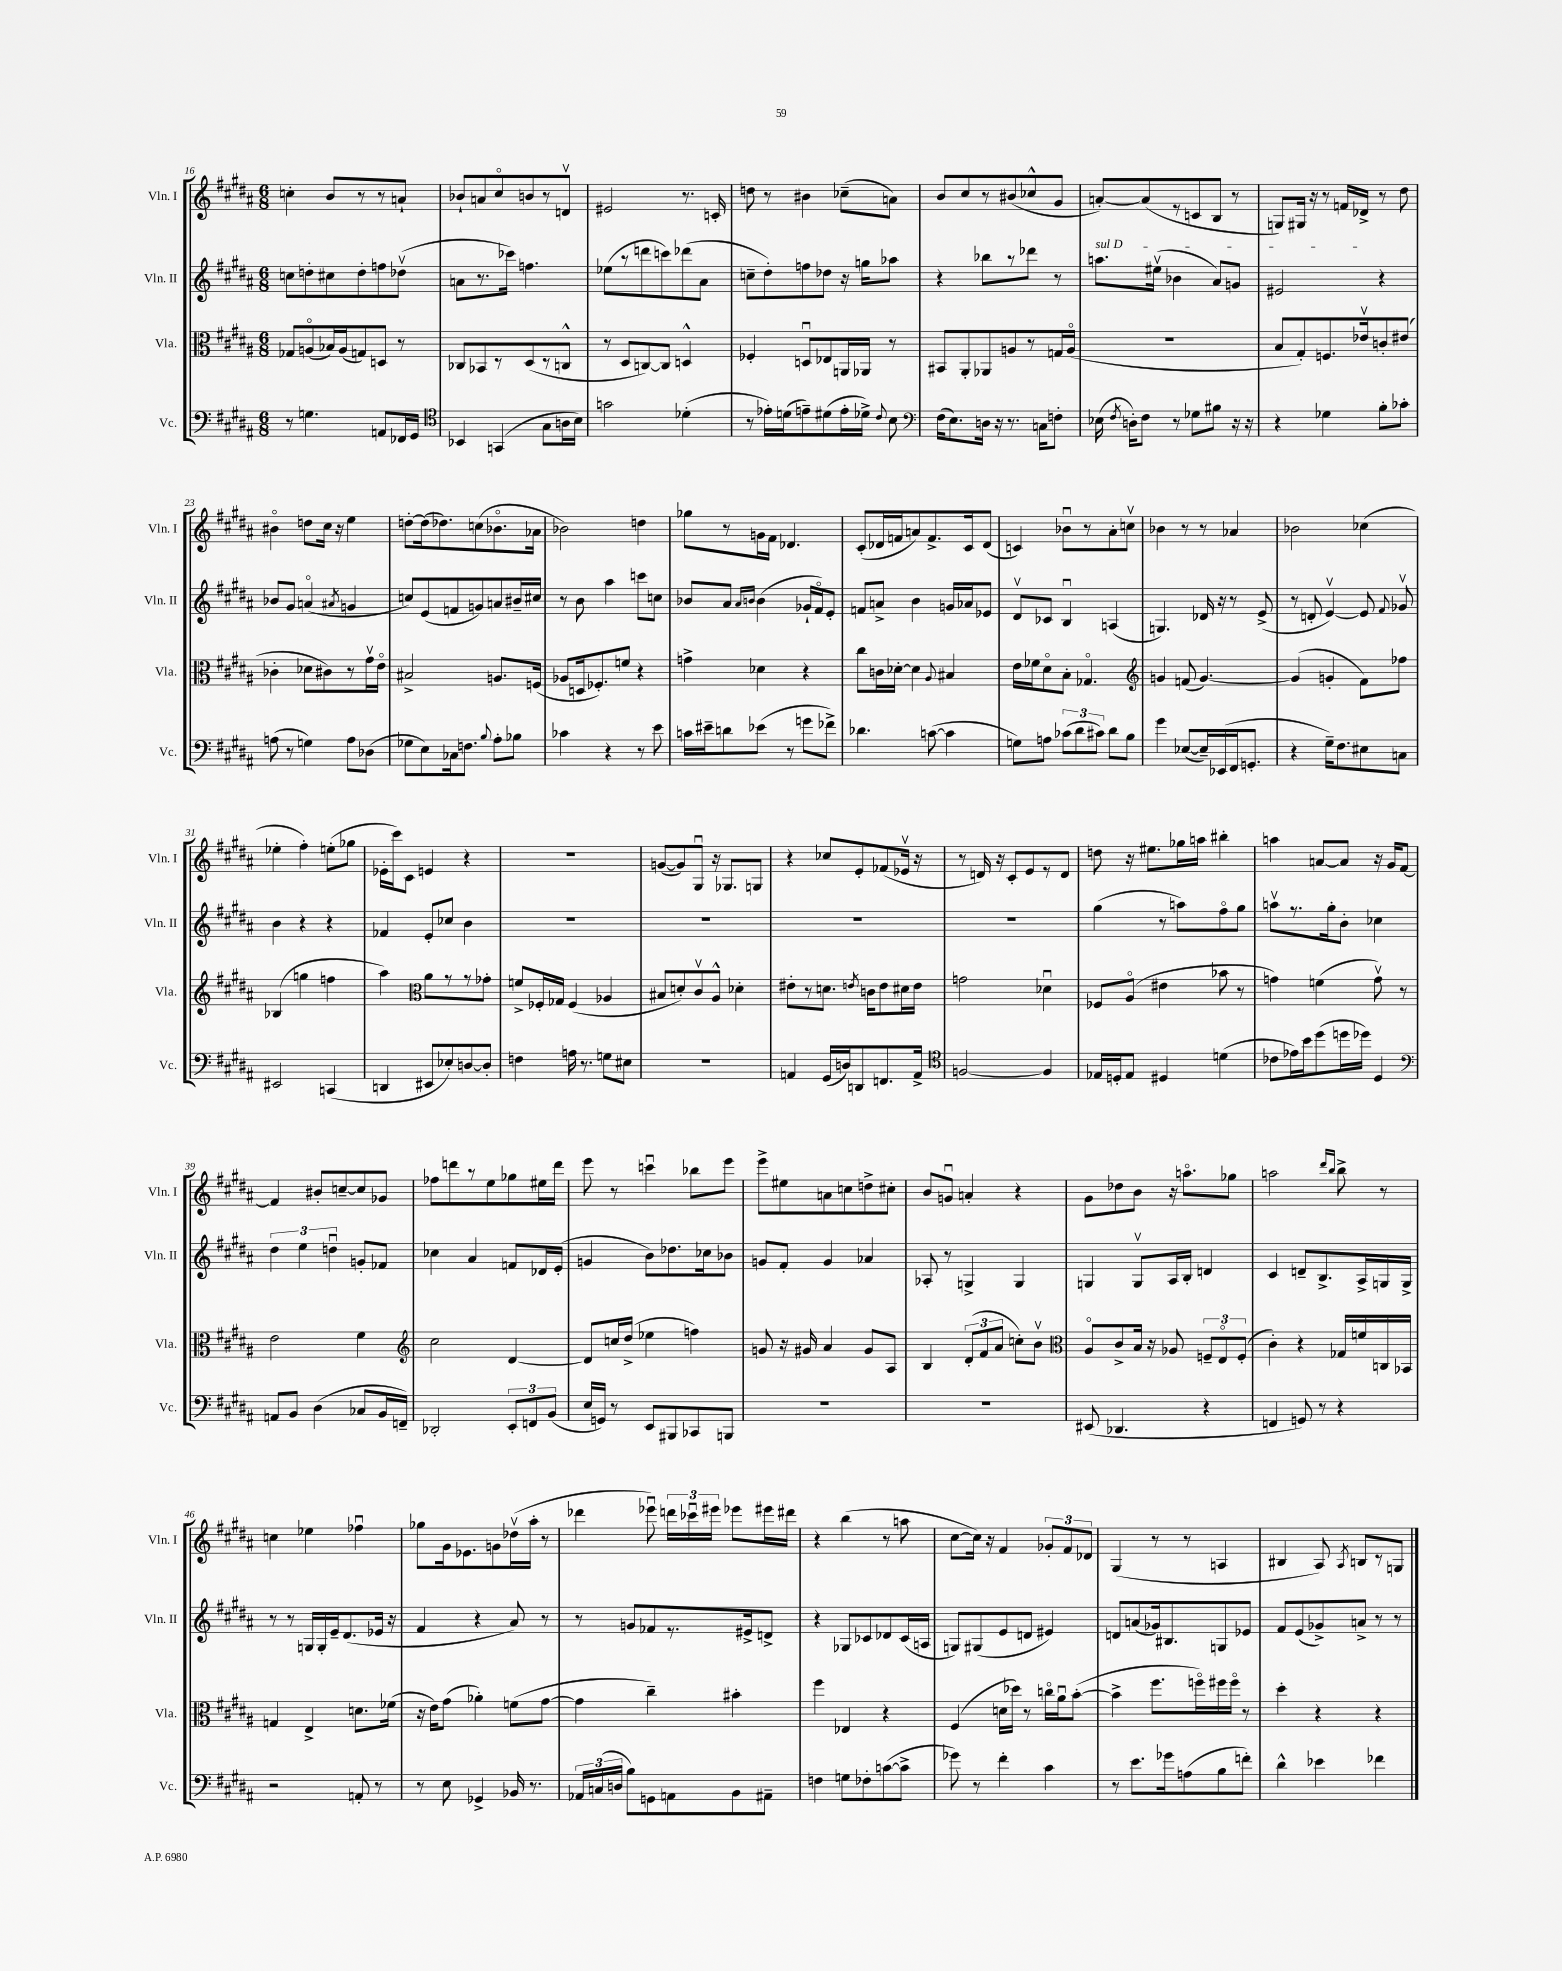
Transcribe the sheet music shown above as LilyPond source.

<<
\new StaffGroup <<
\new Staff = "s0" \with { instrumentName = "Vln. I" shortInstrumentName = "Vln. I" } {
    \clef treble \key b \major \numericTimeSignature \time 6/8
    \autoBeamOff c''4-. b'8[ r8 r8 a'8]-! |
    bes'8[-! a'8 cis''8\flageolet b'8 r8 d'8]\upbow |
    eis'2 r8. c'16-. |
    d''8 r8 bis'4 ces''8[--( a'8]) |
    b'8[ cis''8 r8 bis'8( ces''8-^ gis'8] |
    a'8[~-.) a'8( r8 c'8 b8] r8 |
    g8[) gis16] r16 r8 f'16[ des'16]-> r8 dis''8 |
    bis'4\flageolet d''8[ cis''16] r16 e''4 |
    d''8[~-. d''16( des''8.) c''8( bes'8.\flageolet aes'16] |
    bes'2) d''4 |
    ges''8[ r8 g'16 fis'16] des'4. |
    cis'8[-.( des'16 f'16 a'8) f'8.-> cis'16 des'8]( |
    c'4) bes'8[\downbow r8 ais'8-. c''8]\upbow |
    bes'4 r8 r8 aes'4 |
    bes'2 ces''4( |
    ees''4-. fis''4-.) e''8[-.( ges''8] |
    ees'16[-. cis'''16) cis'8] e'4 r4 |
    R2. |
    g'8[~( g'8) gis8]\downbow r16 ges8.[ g8] |
    r4 ces''8[ e'8-. fes'8( ees'16]\upbow r16 |
    r8 d'16) r16 cis'8[-. e'8 r8 d'8] |
    d''8 r16 eis''8.[ ges''16 a''16] bis''4-. |
    a''4 a'8[~ a'8] r16 gis'16[ fis'8]~ |
    fis'4 bis'8[-. c''8~-- c''8 ges'8] |
    fes''8[ d'''8 r8 e''8 ges''8 eis''16 d'''16] |
    e'''8 r8 c'''4\downbow bes''8[ e'''8] |
    e'''8[-> eis''8 a'8 c''8 d''8-> cis''8]-. |
    b'8[ g'8]\downbow a'4-. r4 |
    gis'8[ des''8 b'8] r16 a''8.[\flageolet ges''8] |
    a''2 \grace { dis'''16[ b''16] } b''8-> r8 |
    c''4 ees''4 fes''4\downbow |
    ges''8[ gis'16 ees'8. g'8 des''16\upbow( ais''16]-. r8 |
    des'''4 ees'''8\downbow) \tuplet 3/2 { d'''16[ ces'''16\downbow eis'''16] } ees'''8[ eis'''16 dis'''16] |
    r4 b''4( r8 a''8 |
    cis''8[~ cis''16]) r16 fis'4 \tuplet 3/2 { ges'8[-. fis'8 des'8] } |
    gis4( r8 r8 a4 |
    bis4 ais8) \acciaccatura { ais8 } b8[ r8 g8] \bar "|." |
}
\new Staff = "s1" \with { instrumentName = "Vln. II" shortInstrumentName = "Vln. II" } {
    \clef treble \key b \major \numericTimeSignature \time 6/8
    \autoBeamOff c''8[ d''8-. cis''8 d''8-. f''8 des''8]\upbow( |
    a'8[ r8. ces'''16]) f''4. |
    ees''8[( r8 d'''8 c'''8) des'''8( ais'8] |
    c''8[-- dis''8-.) f''8 des''8] r16 g''16[ aes''8] |
    r4 bes''8[ r8 des'''8] r8 |
    \once \override TextSpanner.bound-details.left.text = \markup { \italic "sul D" } a''8.[\startTextSpan eis''16]\upbow( bes'4 ais'8[) g'8] |
    eis'2\stopTextSpan r4 |
    bes'8[ gis'8] a'4\flageolet( \acciaccatura { ais'8 } g'4 |
    c''8[) e'8( f'8 g'8) a'8 bis'16-- cis''16] |
    r8 b'8 ais''4 c'''8[ c''8] |
    bes'8[ ais'8] \grace { ais'16[ b'16] } b'4( ges'16[-! fis'16\flageolet) e'8]-. |
    f'8[ a'8]-> b'4 g'16[ aes'16 ees'8] |
    dis'8[\upbow ces'8] b4\downbow a4( |
    g4.) des'16 r16 r8 e'8->( |
    r8 d'8-. e'4~\upbow) e'8 \appoggiatura { fis'8 } ges'8\upbow |
    b'4 r4 r4 |
    fes'4 e'8[-. ces''8] b'4 |
    R2. |
    R2. |
    R2. |
    R2. |
    gis''4( r8 a''8[) fis''8\flageolet gis''8] |
    a''8[\upbow r8. gis''16-. b'8]-. ces''4 |
    \tuplet 3/2 { dis''4 e''4 d''4\downbow } g'8[-. fes'8] |
    ces''4 ais'4 f'8[ des'16 e'16]-.( |
    g'4 b'8[) des''8. ces''16 bes'8] |
    g'8[ fis'8]-. g'4 aes'4 |
    aes8-. r8 g4-> g4 |
    g4 g8[\upbow ais16 b16]-. d'4 |
    cis'4 d'8[-- b8.-> ais16-> g16 g16]-> |
    r8 r8 g16[ g16-. e'16-- dis'8.( ees'16] r16 |
    fis'4 r4 ais'8) r8 |
    r8 g'8[ fes'8 r8. eis'16-> d'8]-> |
    r4 ges8[ ces'8 des'8 ces'16( a16] |
    g8[) gis8( e'8 d'8] eis'4) |
    d'8[ a'8( ges'16) bis8. g8 ees'8] |
    fis'8[ e'8( ges'8->) a'8]-> r8 r8 \bar "|." |
}
\new Staff = "s2" \with { instrumentName = "Vla." shortInstrumentName = "Vla." } {
    \clef alto \key b \major \numericTimeSignature \time 6/8
    \autoBeamOff ges8[ a8\flageolet( bes16) a16( g8) d8] r8 |
    ces8[ bes,8 r8 dis8( r8 c8]-^ |
    r8 dis8[ c8~) c8] d4-^ |
    fes4-. d8[\downbow ees8 a,16 aes,16] r8 |
    bis,8[ ais,8-. aes,8 a8 r8 g16 a16]\flageolet( |
    R2. |
    b8[ gis8-.) f8. ees'16\upbow c'8-. eis'8]( |
    ces'4-. des'8[ cis'8) r8 gis'16\upbow e'16]\flageolet |
    bis2-> a8.[ f16]( |
    aes8[ d16 fes8.-.) f'8] r4 |
    g'4-> des'4 r4 |
    cis''8[ c'16 des'16]~-. des'4 \appoggiatura { ais8 } bis4 |
    e'16[ fes'16 dis'8\flageolet b8]-. ges4.\flageolet |
    \clef treble g'4 f'8( g'4.~) |
    g'4( g'4-. fis'8[) fes''8] |
    bes4( g''4 f''4 |
    ais''4) \clef alto ais'8[ r8 r8 ges'8]-. |
    f'8[-> fes16-. ges16] fes4( aes4 |
    bis8[ d'8-.) cis'8\upbow ais8]-^ des'4-. |
    eis'8[-. r8 d'8.] \acciaccatura { e'8 } c'16[ e'8 dis'16 e'16] |
    g'2 des'4\downbow |
    fes8[ ais8]\flageolet( eis'4 bes'8 r8 |
    g'4) f'4( g'8\upbow) r8 |
    e'2 fis'4 |
    \clef treble cis''2 dis'4~ |
    dis'8[ c''16 dis''16]->( ees''4 f''4) |
    g'8 r16 gis'16 ais'4 gis'8[ ais8] |
    b4 \tuplet 3/2 { dis'8[-.( fis'8 ais'8] } c''8[-.) b'8]\upbow |
    \clef alto ais8[\flageolet cis'8-> b16] r16 aes8 \tuplet 3/2 { f8[-- e8\flageolet f8]-.( } |
    cis'4-.) r4 ges16[ f'16 c16 bes,16] |
    g4 e4-> d'8.[ fes'16]( |
    r16 e'16[) gis'8]( aes'4-.) f'8[( gis'8]~ |
    gis'4 cis''4--) bis'4-. |
    fis''4 ees4 r4 |
    fis4( d'16[ des''16]) r8 c''16[\flageolet ais'16\downbow b'8]~-.( |
    b'4-> fis''8.[ f''16\flageolet) fis''16 fis''16]\flageolet r8 |
    dis''4-. r4 r4 \bar "|." |
}
\new Staff = "s3" \with { instrumentName = "Vc." shortInstrumentName = "Vc." } {
    \clef bass \key b \major \numericTimeSignature \time 6/8
    \autoBeamOff r8 g4. a,8[ fes,16 gis,16] |
    \clef tenor bes,4 g,4( gis8[ a16 b16]) |
    g'2 des'4-.( |
    r8 ees'16[-.) d'16( e'8--) dis'8( e'16-. des'16]->) \appoggiatura { cis'8 } b8 |
    \clef bass fis16[( e8.) d16] r16 r8. c16[ f8]-. |
    ees16( \acciaccatura { fis8 } d16[-.) fis8] r8 ges8[ bis8] r16 r16 |
    r4 ges4 b8[-. ces'8]-. |
    a8( r8 g4) a8[ des8]( |
    ges8[ e8) ces16 f8.] \appoggiatura { b8 } ais8[-. bes8] |
    ces'4 r4 r8 e'8 |
    c'16[ eis'16-- d'8 ees'8]( r8 g'8[ fes'8]->) |
    des'4. c'8~( c'4 |
    g8[) a8] \tuplet 3/2 { ces'8[( dis'8 cis'8]) } dis'8[ b8] |
    gis'4 ees8[~( ees16--) ees,16( fis,16 g,8.]-. |
    r4 gis16[--) fis8. eis8 c8] |
    eis,2 c,4( |
    d,4 eis,8[ ees8-.) d8~ d8]-. |
    f4 a16 r8. g8[ eis8] |
    R2. |
    a,4 gis,16[( d16) d,8 f,8. a,16]-> |
    \clef tenor f2~ f4 |
    ees16[ d16-. ees8] dis4 d'4( |
    ces'8[ ees'16) b'16 dis''8( d''16 des''16]) dis4 |
    \clef bass a,8[ b,8] dis4( ces8[ b,16 f,16]--) |
    des,2-. \tuplet 3/2 { e,8[-. f,8 b,8]( } |
    e16[ g,16]) r8 e,8[ bis,,8 ces,8 b,,8] |
    R2. |
    R2. |
    eis,8( des,4. r4 |
    f,4 g,8) r8 r4 |
    r2 a,8-. r8 |
    r8 e8 ges,4-> bes,16 r8. |
    \tuplet 3/2 { aes,16[ c16( d16] } b8[) g,8 a,8 b,8 ais,8]-- |
    f4 g8[ fes8-. c'8~( c'8]-> |
    ges'8) r8 fis'4-. cis'4 |
    r8 e'8.[ ges'16 a8( b8 f'8]-.) |
    dis'4-^ ees'4 fes'4 \bar "|." |
}
>>
>>
\layout { \context { \Score currentBarNumber = #16 } }
